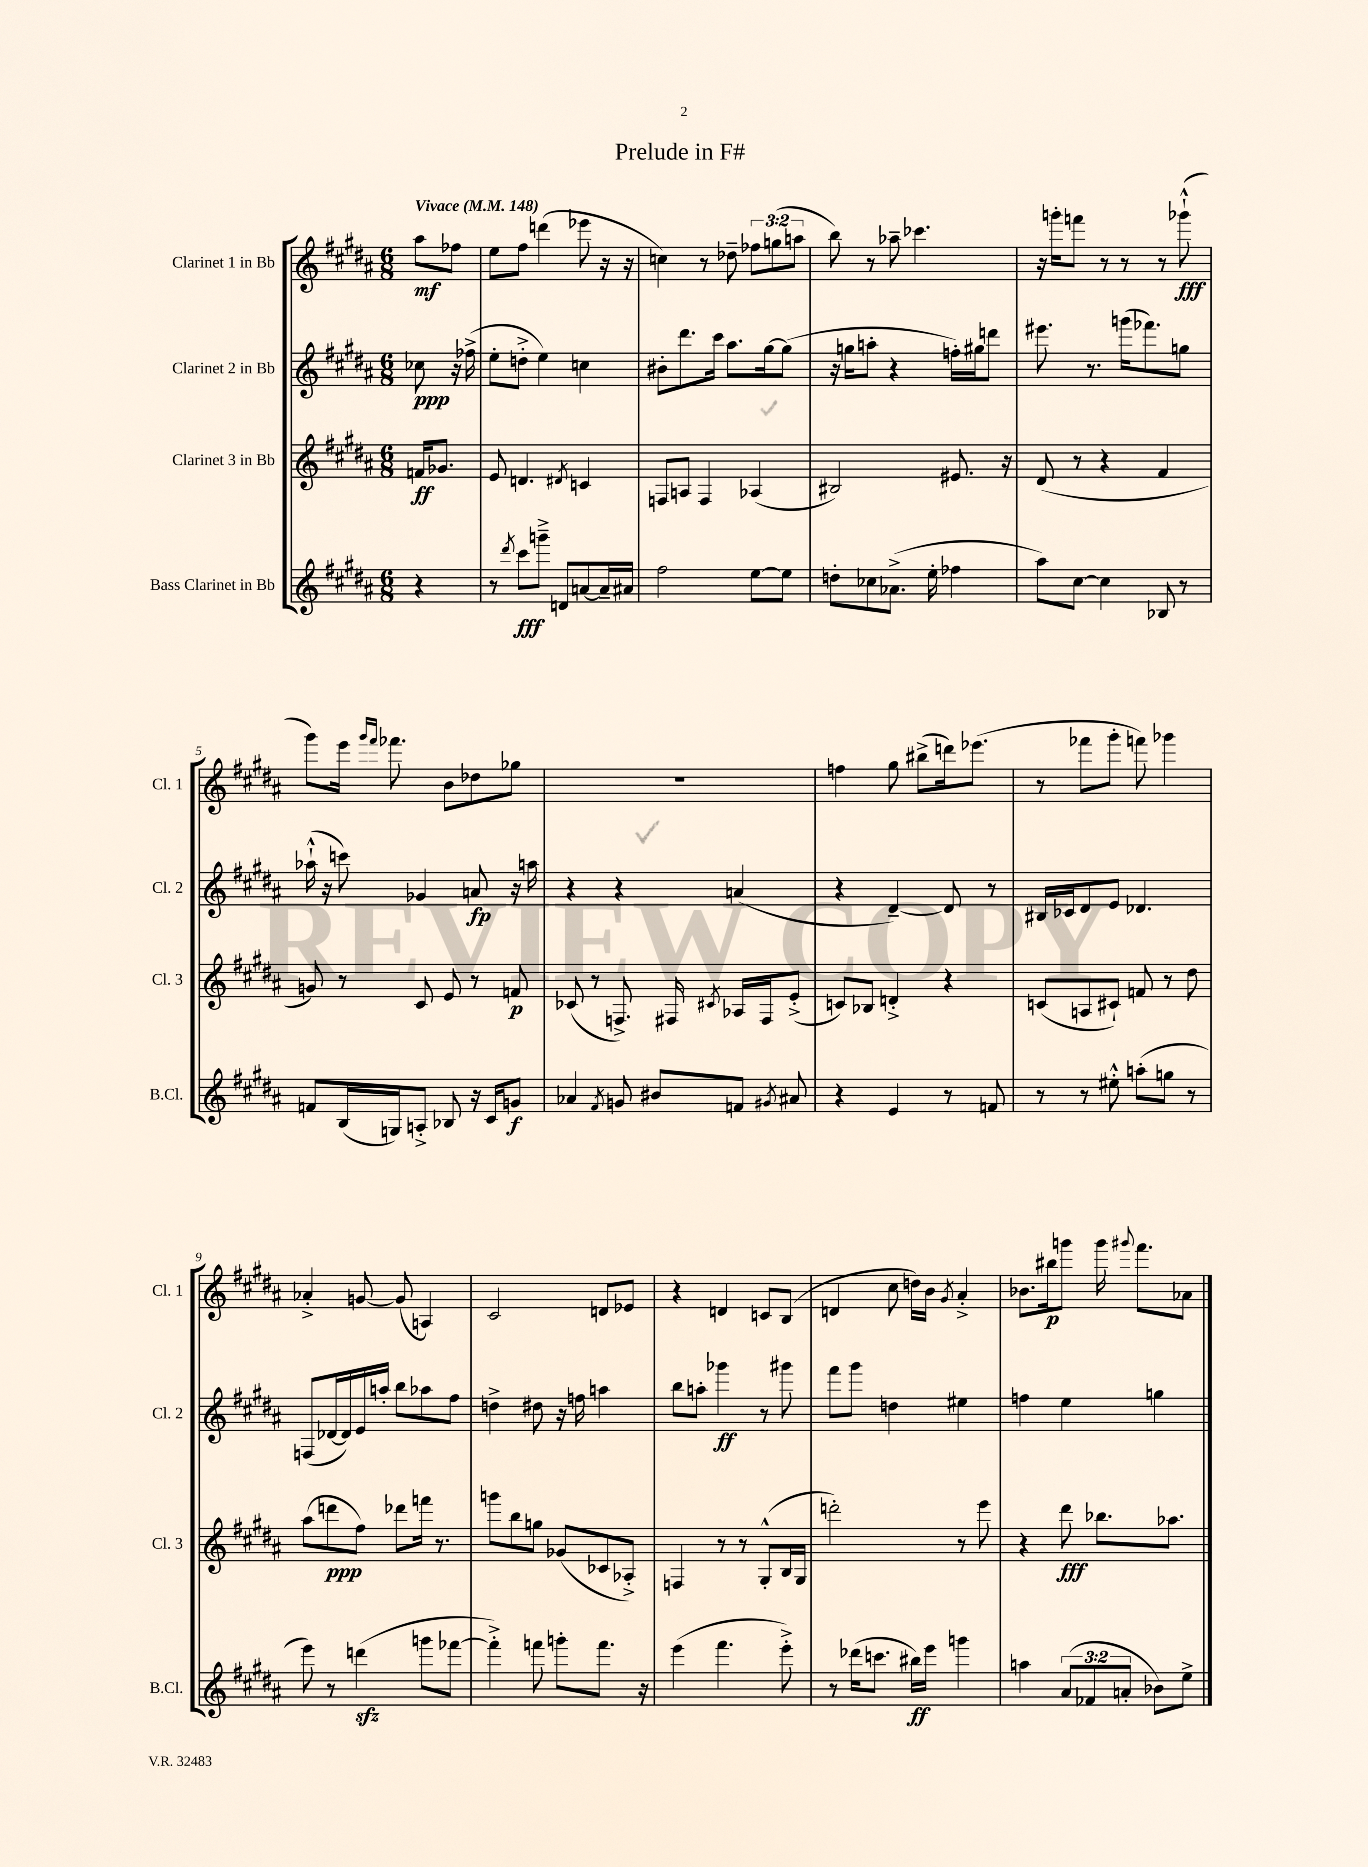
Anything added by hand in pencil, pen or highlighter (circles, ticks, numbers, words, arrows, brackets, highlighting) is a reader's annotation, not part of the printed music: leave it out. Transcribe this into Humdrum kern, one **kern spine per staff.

**kern	**kern	**kern	**kern
*staff4	*staff3	*staff2	*staff1
*clefG2	*clefG2	*clefG2	*clefG2
*k[f#c#g#d#a#]	*k[f#c#g#d#a#]	*k[f#c#g#d#a#]	*k[f#c#g#d#a#]
*M6/8	*M6/8	*M6/8	*M6/8
*MM148	*MM148	*MM148	*MM148
4r	16f	8cc-	8aa#
.	8.g-	.	.
.	.	16r	8ff-
.	.	(16ff-^	.
=	=	=	=
8r	8e	8ee'	8ee
8qddd#	.	.	.
8ccc#	4.d	8dd'^	8ff#
8ggg~^	.	4ee)	(4ddd
8d	.	.	.
.	8qd#	.	.
[8a	4c	4cc	8eee-
16a~]	.	.	16r
16a#	.	.	16r
=	=	=	=
2ff#	8F	8b#'	4cc)
.	8A	8.ddd#	.
.	4F	.	8r
.	.	16ccc#	.
.	.	8.aa#	8dd-~
[8ee	(4A-	.	12ff-
.	.	[16gg#	.
.	.	.	(12gg
8ee]	.	(8gg#]	.
.	.	.	12aa
=	=	=	=
8dd'	2B#)	16r	8bb)
.	.	16gg	.
8cc-	.	8aa'	8r
(8.a-^	.	4r	8aa-~
.	.	.	4.ccc-
16ee'	.	.	.
4ff-	8.e#	16ff')	.
.	.	16gg#	.
.	.	8ddd	.
.	16r	.	.
=	=	=	=
8aa#)	(8d#	8.eee#	16r
.	.	.	16ggg'
[8cc#	8r	.	8fff
.	.	8.r	.
4cc#]	4r	.	8r
.	.	(16ggg	8r
.	.	8.fff-)	.
8B-	4f#	.	8r
8r	.	8gg	(8ggg-`^^
=	=	=	=
8f	8g)	(16aa-`^^	8ggg#)
.	.	16r	.
(16B	8r	8ccc)	16eee
.	.	.	16qqggg#
.	.	.	16qqfff#
16G)	.	.	8.fff-
8A'^	8c#	4g-	.
8B-	8e	.	8b
16r	8r	8a	8dd-
16c#	.	.	.
8g	8f	16r	8gg-
.	.	16aa	.
=	=	=	=
4a-	(8c-	4r	2.r
.	8r	.	.
8qf#	.	.	.
8g	8.F^)	4r	.
8b#	.	.	.
.	16F#	.	.
.	8qc#	.	.
8f	16A-	(4a	.
.	16F#	.	.
8qg#	.	.	.
8a#	(8e'^	.	.
=	=	=	=
4r	8c)	4r	4ff
.	8B-	.	.
4e	4d'^	[4d#~)	8gg#
.	.	.	(8bb#^
8r	4r	8d#]	16ddd)
.	.	.	(8.eee-
8f	.	8r	.
=	=	=	=
8r	(8c	16B#	8r
.	.	16c-	.
8r	8A	8d#	8fff-
8ee#'^^	8c#`)	8e	8ggg#'
(8aa'	8f	4.d-	8fff)
8gg	8r	.	4ggg-
8r	8dd#	.	.
=	=	=	=
8eee)	(8aa#	(8F	4a-'^
8r	8ddd	[16d-	.
.	.	16d-])	.
(4ddd	8ff#)	16e	[8g
.	.	16aa'	.
.	8ddd-	8bb	(8g]
8ggg	16fff	8aa-	4A)
.	8.r	.	.
[8fff-	.	8ff#	.
=	=	=	=
4fff-'^])	8ggg	4dd^	2c#
.	8bb	.	.
8fff	8gg	8dd#	.
8ggg'	(8g-	16r	.
.	.	16ff	.
8.fff	8c-	4aa	8d
.	8A-'^)	.	8e-
16r	.	.	.
=	=	=	=
(4eee	4F	8bb	4r
.	.	8aa'	.
4.fff#	8r	4ggg-	4d
.	8r	.	.
.	(8G#'^^	8r	8c
8eee'^)	16B	8ggg#	(8B
.	16G#	.	.
=	=	=	=
8r	2ddd')	8fff#	4d
(16ddd-	.	8ggg#	.
8.ccc	.	.	.
.	.	4dd	8cc#
16bb#)	.	.	16dd)
16eee	.	.	16b
.	.	.	8qg#
4ggg	8r	4ee#	4a#'^
.	8eee	.	.
=	=	=	=
4aa	4r	4ff	8.b-
.	.	.	16bb#
(12a#	8ddd#	4ee	8ggg
12f-	.	.	.
.	8.bb-	.	16ggg
12a'	.	.	.
.	.	.	8qqggg#
.	.	.	8.fff#
8b-)	.	4gg	.
.	8.aa-	.	.
8ee^	.	.	8a-
==	==	==	==
*-	*-	*-	*-
